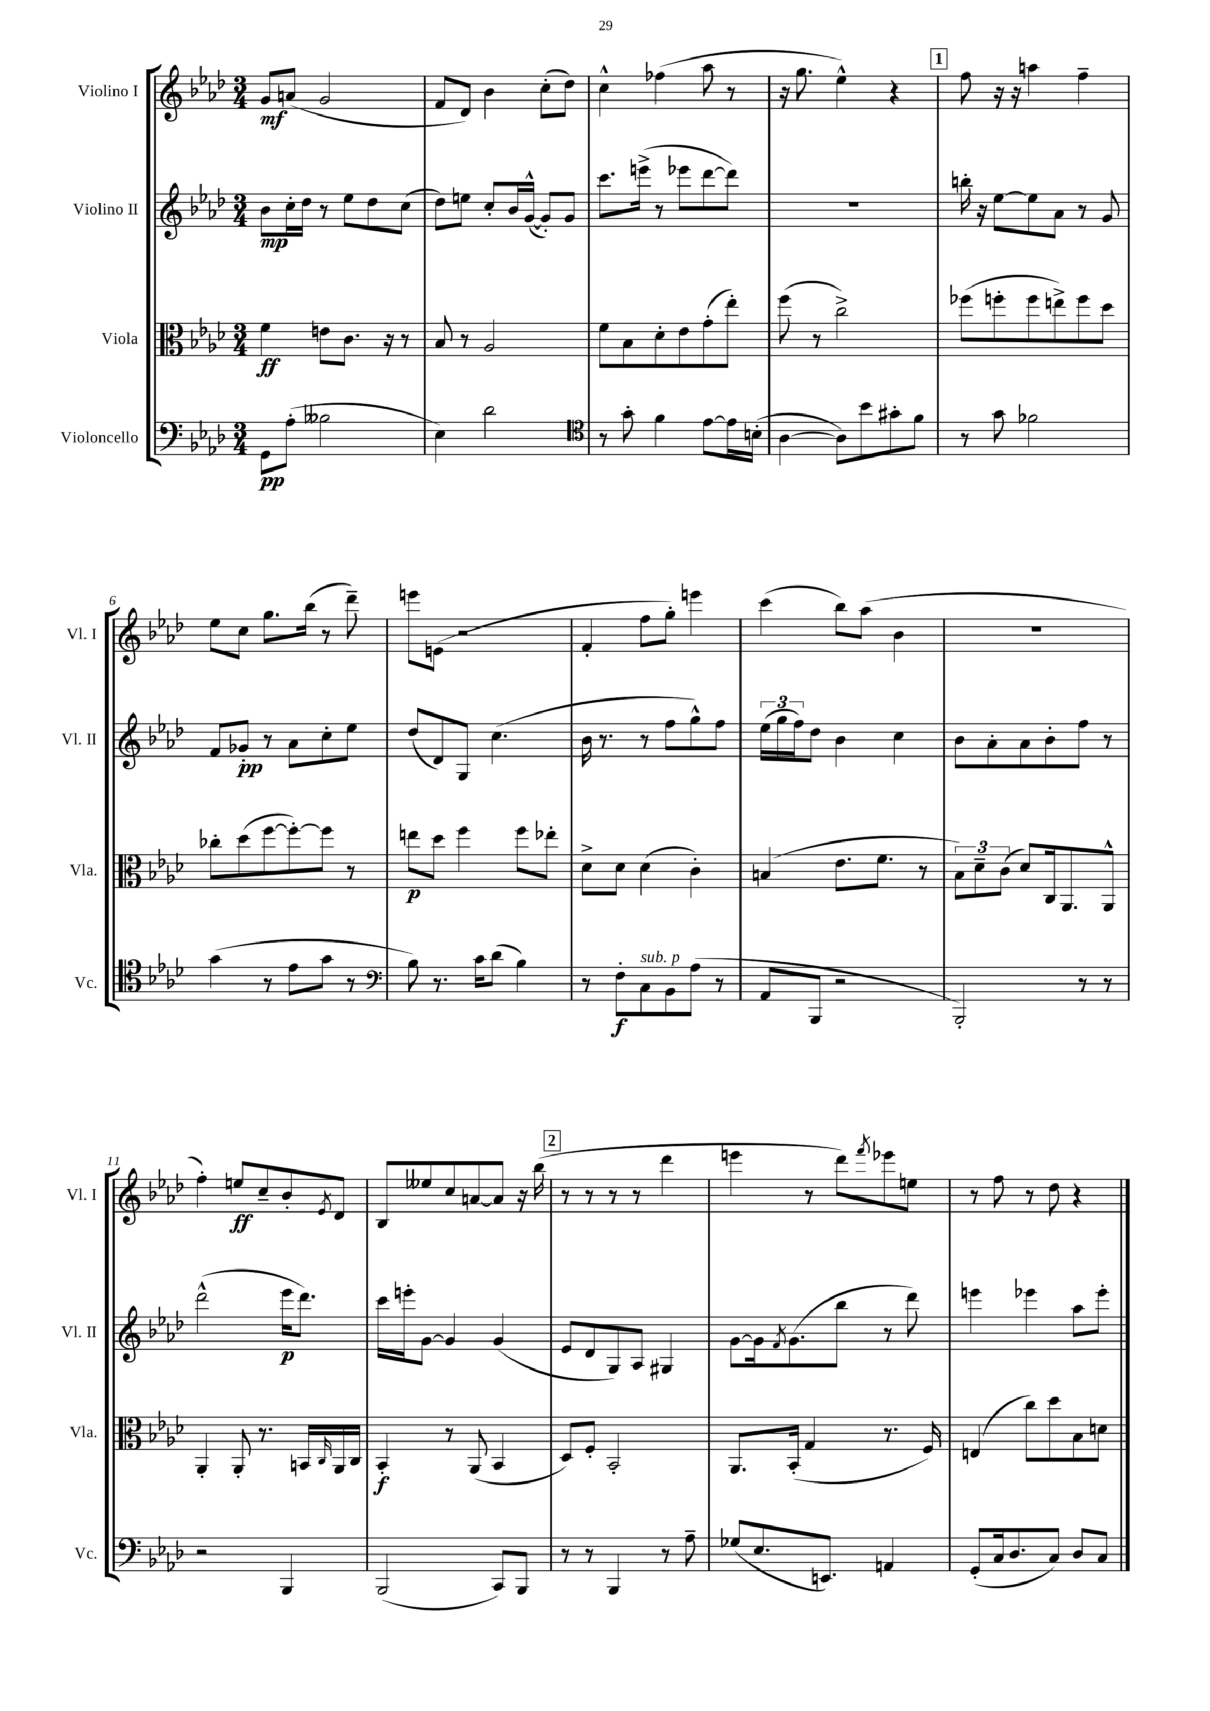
<<
\new StaffGroup <<
\new Staff = "s0" \with { instrumentName = "Violino I" shortInstrumentName = "Vl. I" } {
    \clef treble \key aes \major \numericTimeSignature \time 3/4
    g'8\mf a'8( g'2 |
    f'8 des'8) bes'4 c''8-.( des''8) |
    c''4-^ fes''4( aes''8 r8 |
    r16 g''8. ees''4-^) r4 |
    \mark \markup { \box "1" } f''8 r16 r16 a''4 f''4-- |
    ees''8 c''8 g''8. bes''16( r8 des'''8--) |
    e'''8 e'8( r2 |
    f'4-. f''8 g''8-.) e'''4 |
    c'''4( bes''8) aes''8( bes'4 |
    R2. |
    f''4-.) e''8\ff c''8-- bes'8-. \acciaccatura { ees'8 } des'8 |
    bes8 eeses''8 c''8 a'8~ a'8 r16 bes''16( |
    \mark \markup { \box "2" } r8 r8 r8 r8 des'''4 |
    e'''4 r8 des'''8) \acciaccatura { f'''8 } ees'''8 e''8 |
    r8 f''8 r8 des''8 r4 \bar "|." |
}
\new Staff = "s1" \with { instrumentName = "Violino II" shortInstrumentName = "Vl. II" } {
    \clef treble \key aes \major \numericTimeSignature \time 3/4
    bes'8\mp c''16-. des''16 r8 ees''8 des''8 c''8( |
    des''8) e''8 c''8-. bes'16 g'16~-^( g'8-.) g'8 |
    c'''8. e'''16->( r8 ees'''8 des'''8~ des'''8) |
    R2. |
    \mark \markup { \box "1" } b''16-. r16 ees''8~ ees''8 aes'8 r8 g'8 |
    f'8 ges'8-.\pp r8 aes'8 c''8-. ees''8 |
    des''8( des'8) g8 c''4.( |
    bes'16 r8. r8 f''8 g''8-^) f''8 |
    \tuplet 3/2 { ees''16( g''16 f''16) } des''8 bes'4 c''4 |
    bes'8 aes'8-. aes'8 bes'8-. f''8 r8 |
    des'''2-^( ees'''16\p des'''8.) |
    c'''16 e'''16-. g'8~ g'4 g'4( |
    \mark \markup { \box "2" } ees'8 des'8 g8) aes8 gis4 |
    g'8~ g'16 \acciaccatura { f'8 } g'8.( bes''8 r8 des'''8) |
    e'''4 ees'''4 aes''8 ees'''8-. \bar "|." |
}
\new Staff = "s2" \with { instrumentName = "Viola" shortInstrumentName = "Vla." } {
    \clef alto \key aes \major \numericTimeSignature \time 3/4
    f'4\ff e'8 c'8. r16 r8 |
    bes8 r8 aes2 |
    f'8 bes8 des'8-. ees'8 g'8-.( ees''8-.) |
    f''8( r8 c''2->) |
    \mark \markup { \box "1" } fes''8( f''8-. f''8 e''8->) f''8 des''8 |
    ces''8-. des''8( f''8~ f''8~-.) f''8 r8 |
    e''8\p des''8 f''4 f''8 ees''8-. |
    des'8-> des'8 des'4( c'4-.) |
    b4( ees'8. f'8. r8 |
    \tuplet 3/2 { bes8) des'8-- c'8( } des'8) c16 aes,8. aes,8-^ |
    aes,4-. aes,8-. r8. b,16 \grace { c16 } aes,16 c16 |
    bes,4-.\f r8 aes,8( bes,4 |
    \mark \markup { \box "2" } des8) f8-. bes,2-. |
    aes,8. bes,16-.( g4 r8. f16) |
    e4( c''8) des''8 bes8 d'8 \bar "|." |
}
\new Staff = "s3" \with { instrumentName = "Violoncello" shortInstrumentName = "Vc." } {
    \clef bass \key aes \major \numericTimeSignature \time 3/4
    g,8\pp aes8-.( beses2 |
    ees4) des'2 |
    \clef tenor r8 g'8-. f'4 ees'8~ ees'16 b16-.( |
    aes4~ aes8) bes'8 gis'8-. f'8 |
    \mark \markup { \box "1" } r8 g'8 fes'2 |
    g'4( r8 ees'8 g'8 r8 |
    \clef bass bes8) r8. c'16 des'8( bes4) |
    r8 f8-.\f c8^\markup { \italic "sub. p" } bes,8 aes8( r8 |
    aes,8 bes,,8 r2 |
    bes,,2-.) r8 r8 |
    r2 bes,,4 |
    bes,,2( c,8) bes,,8 |
    \mark \markup { \box "2" } r8 r8 bes,,4 r8 aes8-- |
    ges8( ees8. e,8.) a,4 |
    g,8-.( c16 des8. c8) des8 c8 \bar "|." |
}
>>
>>
